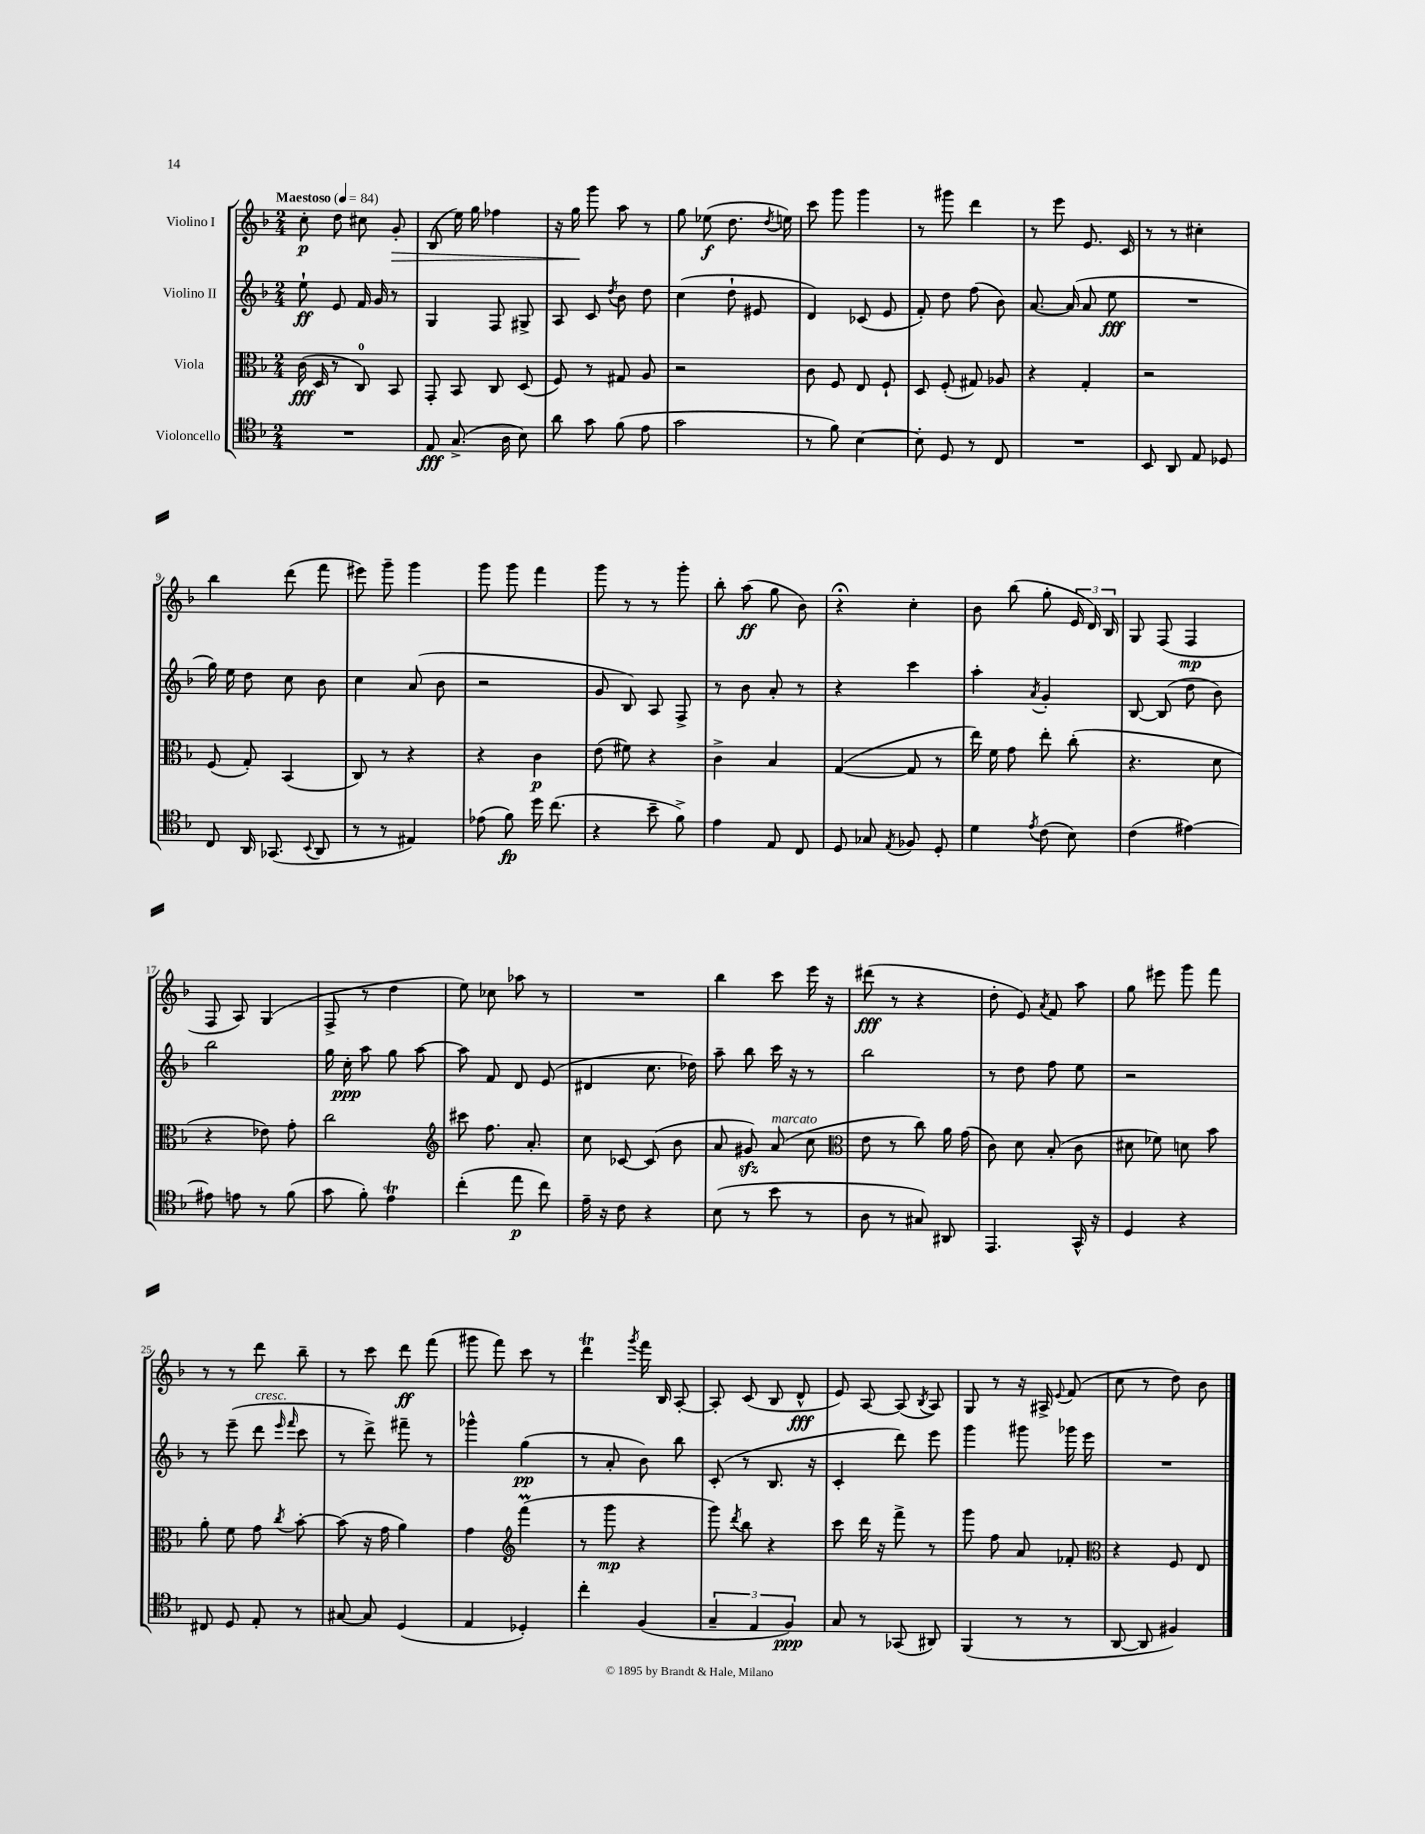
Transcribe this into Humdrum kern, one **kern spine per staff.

**kern	**dynam	**kern	**dynam	**kern	**dynam	**kern	**dynam
*part4	*part4	*part3	*part3	*part2	*part2	*part1	*part1
*staff4	*staff4	*staff3	*staff3	*staff2	*staff2	*staff1	*staff1
*I"Violoncello	*	*I"Viola	*	*I"Violino II	*	*I"Violino I	*
*clefC4	*	*clefC3	*	*clefG2	*	*clefG2	*
*k[b-]	*	*k[b-]	*	*k[b-]	*	*k[b-]	*
*M2/4	*	*M2/4	*	*M2/4	*	*M2/4	*
*MM84	*	*MM84	*	*MM84	*	*MM84	*
=1	=1	=1	=1	=1	=1	=1	=1
!	!	!	!	!	!	!LO:TX:a:B:t=Maestoso	!
2r	.	(16c\	fff	8ee`\	ff	8cc'\	p
.	.	16D/	.	.	.	.	.
.	.	8r	.	8e/	.	8dd\	.
.	.	8C/)	.	16f/	.	8cc#X\	.
.	.	.	.	16g/	.	.	.
!	!	!	!	!	!	!	!LO:HP:b
.	.	8BB-/	.	8r	.	8g'/	>
=2	=2	=2	=2	=2	=2	=2	=2
8E/	fff	8GG'/	.	4G/	.	(8B-/	.
(8.G^/	.	8BB-/	.	.	.	16ee\)	.
.	.	.	.	.	.	16gg\	.
.	.	8C/	.	8F/	.	4ff-X\	.
16A\	.	.	.	.	.	.	.
8B-\)	.	(8D/	.	8G#X^/	.	.	.
=3	=3	=3	=3	=3	=3	=3	=3
8a\	.	8F/)	.	8A/	.	16r	.
.	.	.	.	.	.	16gg\	.
8g\	.	8r	.	8c/	.	8ggg\	]
.	.	.	.	8qdd/	.	.	.
(8f\	.	8G#X/	.	8b-\	.	8aa\	.
8e\	.	8A/	.	8dd\	.	8r	.
=4	=4	=4	=4	=4	=4	=4	=4
2g\	.	2r	.	(4cc\	.	8gg\	.
.	.	.	.	.	.	(8ee-X\	f
.	.	.	.	8dd`\	.	8.dd\	.
.	.	.	.	8e#X/	.	.	.
.	.	.	.	.	.	8qdd/	.
.	.	.	.	.	.	16een\)	.
=5	=5	=5	=5	=5	=5	=5	=5
8r	.	8c\	.	4d/)	.	8ccc\	.
8f\)	.	8F/	.	.	.	8ggg\	.
[4B-\	.	8E/	.	(8c-X/	.	4ggg\	.
.	.	8F`/	.	8e/	.	.	.
=6	=6	=6	=6	=6	=6	=6	=6
8B-'\]	.	8D/	.	8f'/)	.	8r	.
8D/	.	(8F'/	.	8dd\	.	8ggg#X\	.
8r	.	8G#X/)	.	(8ff\	.	4ddd\	.
8C/	.	8A-X/	.	8b-\)	.	.	.
=7	=7	=7	=7	=7	=7	=7	=7
2r	.	4r	.	[8.a/	.	8r	.
.	.	.	.	.	.	8eee\	.
.	.	.	.	(16a/]	.	.	.
.	.	4G'/	.	8a/	.	8.e/	.
.	.	.	.	8ee\	fff	.	.
.	.	.	.	.	.	16c/	.
=8	=8	=8	=8	=8	=8	=8	=8
8BB-/	.	2r	.	2r	.	8r	.
8AA/	.	.	.	.	.	8r	.
8E/	.	.	.	.	.	4cc#X'\	.
8D-X/	.	.	.	.	.	.	.
!!LO:LB:g=z
=9	=9	=9	=9	=9	=9	=9	=9
8C/	.	(8F/	.	16gg\)	.	4bb-\	.
.	.	.	.	16ee\	.	.	.
16AA/	.	8G'/)	.	8dd\	.	.	.
(8.GG-X/	.	.	.	.	.	.	.
.	.	(4BB-/	.	8cc\	.	(8ddd\	.
8qqBB-/	.	.	.	.	.	.	.
8AA/	.	.	.	8b-\	.	8fff\	.
=10	=10	=10	=10	=10	=10	=10	=10
8r	.	8C/)	.	4cc\	.	8eee#X\)	.
8r	.	8r	.	.	.	8ggg~\	.
4E#X/)	.	4r	.	(8a/	.	4ggg\	.
.	.	.	.	8b-\	.	.	.
=11	=11	=11	=11	=11	=11	=11	=11
(8e-X\	.	4r	.	2r	.	8ggg\	.
8f\)	fp	.	.	.	.	8ggg\	.
16dd\	.	4c\	p	.	.	4fff\	.
(8.cc\	.	.	.	.	.	.	.
=12	=12	=12	=12	=12	=12	=12	=12
4r	.	(8e\	.	8g/	.	8ggg\	.
.	.	8f#X\)	.	8B-/)	.	8r	.
8b-~\	.	4r	.	8A/	.	8r	.
8f^\)	.	.	.	8F^/	.	8ggg'\	.
=13	=13	=13	=13	=13	=13	=13	=13
4e\	.	4c^\	.	8r	.	8bb-'\	.
.	.	.	.	8b-\	.	(8aa\	ff
8E/	.	4B-/	.	8a'/	.	8gg\	.
8C/	.	.	.	8r	.	8b-\)	.
=14	=14	=14	=14	=14	=14	=14	=14
8D/	.	([4G/	.	4r	.	4r;<	.
8G-X/	.	.	.	.	.	.	.
8qE/	.	.	.	.	.	.	.
8F-X/	.	8G/]	.	4ccc\	.	4cc'\	.
8D'/	.	8r	.	.	.	.	.
=15	=15	=15	=15	=15	=15	=15	=15
4d\	.	16ee\)	.	4aa'\	.	8b-\	.
.	.	16f\	.	.	.	.	.
.	.	8g\	.	.	.	(8bb-\	.
8qe/	.	.	.	8qa/	.	.	.
(8c\	.	8ee'\	.	4g'/	.	8gg'\	.
8B-\)	.	(8cc'\	.	.	.	24e/	.
.	.	.	.	.	.	24d/)	.
.	.	.	.	.	.	24B-/	.
=16	=16	=16	=16	=16	=16	=16	=16
(4c\	.	4.r	.	[8B-/	.	8G/	.
.	.	.	.	(8B-/]	.	(8F/	.
[4e#X\)	.	.	.	8dd\	.	4F/	mp
.	.	8d\	.	8b-\)	.	.	.
!!LO:LB:g=z
=17	=17	=17	=17	=17	=17	=17	=17
8e#X\]	.	4r	.	2bb-\	.	8F/	.
8en\	.	.	.	.	.	8A/)	.
8r	.	8e-X\)	.	.	.	(4G/	.
(8f\	.	8g'\	.	.	.	.	.
=18	=18	=18	=18	=18	=18	=18	=18
8g\	.	2cc\	.	16gg\	.	8F^/	.
.	.	.	.	16cc'\	ppp	.	.
8f'\)	.	.	.	8aa\	.	8r	.
4et\	.	.	.	8gg\	.	4dd\	.
.	.	.	.	[8aa\	.	.	.
=19	=19	=19	=19	=19	=19	=19	=19
*	*	*clefG2	*	*	*	*	*
(4cc'\	.	8ccc#X\	.	8aa\]	.	8ee\)	.
.	.	8.ff\	.	8f/	.	8cc-X\	.
8ee\	p	.	.	8d/	.	8aa-X\	.
.	.	8.a'/	.	.	.	.	.
8cc\)	.	.	.	(8e/	.	8r	.
=20	=20	=20	=20	=20	=20	=20	=20
16e~\	.	8cc\	.	4d#X/	.	2r	.
16r	.	.	.	.	.	.	.
8c\	.	[8c-X/	.	.	.	.	.
4r	.	(8c-/]	.	8.cc\	.	.	.
.	.	8b-\	.	.	.	.	.
.	.	.	.	16dd-X\)	.	.	.
=21	=21	=21	=21	=21	=21	=21	=21
(8B-\	.	8a/	.	8aa~\	.	4bb-\	.
8r	.	8g#Xzz/)	.	8bb-\	.	.	.
!	!	!LO:TX:a:i:t=marcato	!	!	!	!	!
8b-\	.	(8a/	.	16ccc\	.	8ccc\	.
.	.	.	.	16r	.	.	.
8r	.	8cc\	.	8r	.	16eee\	.
.	.	.	.	.	.	16r	.
=22	=22	=22	=22	=22	=22	=22	=22
*	*	*clefC3	*	*	*	*	*
8A\	.	8e\	.	2bb-\	.	(8ddd#X\	fff
8r	.	8r	.	.	.	8r	.
8G#X/)	.	8cc\)	.	.	.	4r	.
8AA#X/	.	16a\	.	.	.	.	.
.	.	(16g\	.	.	.	.	.
=23	=23	=23	=23	=23	=23	=23	=23
4.EE/	.	8c\)	.	8r	.	8dd'\	.
.	.	8d\	.	8dd\	.	8e/)	.
.	.	.	.	.	.	8qa/	.
.	.	(8B-'/	.	8ff\	.	8f/	.
16GG^^/	.	8c\	.	8ee\	.	8aa\	.
16r	.	.	.	.	.	.	.
=24	=24	=24	=24	=24	=24	=24	=24
4D/	.	8d#X\	.	2r	.	8gg\	.
.	.	8f-X\)	.	.	.	8eee#X\	.
4r	.	8dn\	.	.	.	8ggg\	.
.	.	8b-\	.	.	.	8fff\	.
!!LO:LB:g=z
=25	=25	=25	=25	=25	=25	=25	=25
8C#X/	.	8a'\	.	8r	.	8r	.
8D/	.	8f\	.	(8eee~\	.	8r	.
!	!	!	!	!LO:TX:a:i:t=cresc.	!	!	!
8E'/	.	8g\	.	8ddd\	.	8ddd\	.
.	.	.	.	16qqeee/	.	.	.
.	.	8qcc/	.	16qqfff/	.	.	.
8r	.	[8b-'\	.	8ccc\	.	8bb-~\	.
=26	=26	=26	=26	=26	=26	=26	=26
[8G#X/	.	(8b-\]	.	8r	.	8r	.
8G#/]	.	16r	.	8ddd^\)	.	8ccc\	.
.	.	16g\	.	.	.	.	.
(4D/	.	4a\)	.	8fff#X~\	.	8ddd\	ff
.	.	.	.	8r	.	(8fff\	.
=27	=27	=27	=27	=27	=27	=27	=27
4E/	.	4g\	.	4ggg-X^^\	.	8ggg#X\	.
.	.	.	.	.	.	8fff\)	.
*	*	*clefG2	*	*	*	*	*
4D-X'/)	.	(4fffM\	.	(4gg\	pp	8ccc\	.
.	.	.	.	.	.	8r	.
=28	=28	=28	=28	=28	=28	=28	=28
4cc'\	.	8r	.	8r	.	4dddT\	.
.	.	8ggg\	mp	8a'/	.	.	.
.	.	.	.	.	.	8qggg/	.
(4F/	.	4r	.	8b-\)	.	16fff\	.
.	.	.	.	.	.	16B-/	.
.	.	.	.	8bb-\	.	[8A'/	.
=29	=29	=29	=29	=29	=29	=29	=29
6G~/	.	8ggg\)	.	(8c'/	.	8A'/]	.
.	.	8qddd/	.	.	.	.	.
.	.	8bb-\	.	8r	.	(8c/	.
6E/	.	.	.	.	.	.	.
.	.	4r	.	8.B-/	.	8B-/	.
6F/)	ppp	.	.	.	.	.	.
.	.	.	.	.	.	8d^^/	fff
.	.	.	.	16r	.	.	.
=30	=30	=30	=30	=30	=30	=30	=30
8G/	.	8ccc\	.	4c'/	.	8e/)	.
8r	.	16ddd\	.	.	.	[8A/	.
.	.	16r	.	.	.	.	.
(8GG-X/	.	8fff^\	.	8ddd\)	.	(8A/]	.
.	.	.	.	.	.	8qB-/	.
8AA#X/)	.	8r	.	8eee\	.	8A/)	.
=31	=31	=31	=31	=31	=31	=31	=31
(4FF/	.	8ggg\	.	4ggg\	.	8G/	.
.	.	8ff\	.	.	.	8r	.
8r	.	8a/	.	8ggg#X\	.	16r	.
.	.	.	.	.	.	16A#X^/	.
.	.	.	.	.	.	8qqe/	.
8r	.	8f-X'/	.	16ggg-X\	.	(8f/	.
.	.	.	.	16eee\	.	.	.
=32	=32	=32	=32	=32	=32	=32	=32
*	*	*clefC3	*	*	*	*	*
[8AA/	.	4r	.	2r	.	8cc\	.
8AA/]	.	.	.	.	.	8r	.
4F#X/)	.	8F/	.	.	.	8dd\)	.
.	.	8E/	.	.	.	8b-\	.
==	==	==	==	==	==	==	==
*-	*-	*-	*-	*-	*-	*-	*-
